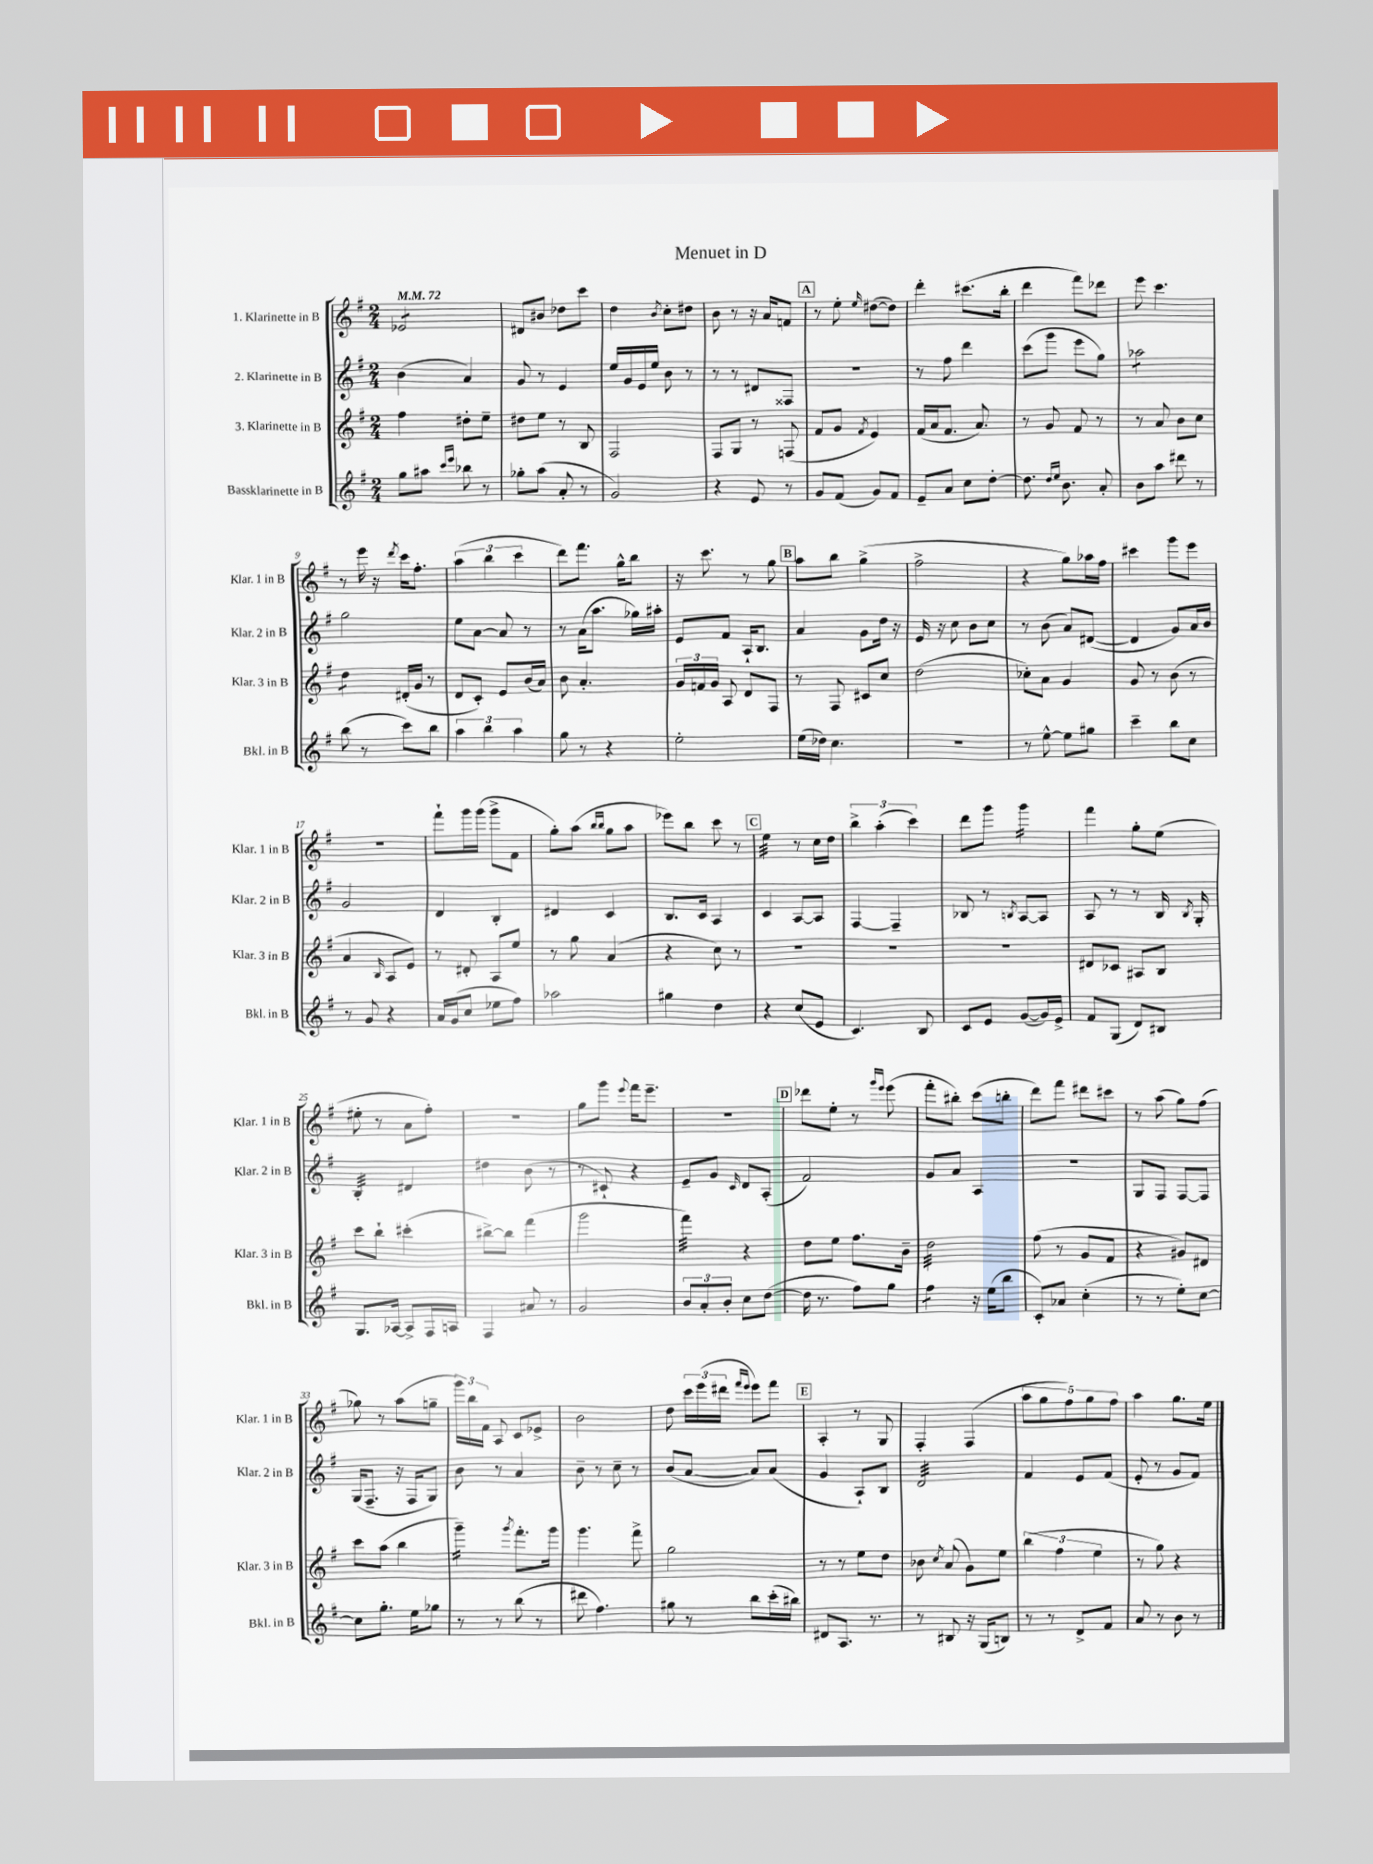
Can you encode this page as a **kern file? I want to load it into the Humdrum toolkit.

**kern	**kern	**kern	**kern
*staff4	*staff3	*staff2	*staff1
*clefG2	*clefG2	*clefG2	*clefG2
*k[f#]	*k[f#]	*k[f#]	*k[f#]
*M2/4	*M2/4	*M2/4	*M2/4
*MM72	*MM72	*MM72	*MM72
8gg	4ff#	(4b	2e-
8aa#	.	.	.
16qqccc	.	.	.
16qqeee	.	.	.
8bb-	8dd#'	4a)	.
8r	8ee~	.	.
=	=	=	=
8gg-'	8dd#	8g	8d#
(8aa	8ee	8r	8b#
8a'	8r	4e	8dd-
8r	8B	.	8ccc
=	=	=	=
2g)	2F#	16ee	4dd
.	.	16g	.
.	.	16e	.
.	.	16ee	.
.	.	.	8qb
.	.	8b	8cc'
.	.	8r	8dd#
=	=	=	=
4r	8F#	8r	8b
.	8G	8r	8r
8e	8r	8d#	16r
.	.	.	16a
8r	(8F	8F##	8f
=	=	=	=
8g	8f#	2r	8r
(8f#	8g	.	8ee'
.	8qf#	.	16qqee
8g)	4e)	.	([8dd#
8f#	.	.	8dd#])
=	=	=	=
8e~	(16f#	8r	4ddd'
.	16a	.	.
8a	8.f#	8ff#	.
8cc	.	4ddd	(8.ccc#
.	8.a)	.	.
[8dd'	.	.	.
.	.	.	16bb'
=	=	=	=
8.dd]	8r	(8ccc	4ddd
.	8g	8ggg	.
16qqdd	.	.	.
16qqee	.	.	.
8.b	.	.	.
.	8f#	8eee	8fff#)
8a'	8r	8gg)	8ddd-
=	=	=	=
8b	8r	2aa-	8eee
8aa	8a	.	4.ccc
8ddd#	8b	.	.
8r	8cc	.	.
=	=	=	=
(8bb	4dd	2gg	8r
8r	.	.	16eee
.	.	.	16r
.	.	.	8qddd
8ccc)	(16d#'	.	16ccc
.	16g	.	8.ff#'
8bb	8r	.	.
=	=	=	=
6aa	8d	8ee	(6aa
.	8c')	[8a	.
6bb	.	.	6bb
.	8e	8a]	.
6aa	.	.	6ccc
.	(16b	8r	.
.	16a)	.	.
=	=	=	=
8gg	8b	8r	8ddd)
8r	4.a'	(16a	8.fff#
.	.	8.aa	.
4r	.	.	.
.	.	.	16gg^^
.	.	16gg-)	8bb
.	.	16aa#'	.
=	=	=	=
2ee'	24g	8e	16r
.	24f	.	.
.	.	.	8.ccc
.	24g	.	.
.	8A	8f#	.
.	8d	16A`	8r
.	.	8.B	.
.	8F#	.	8gg
=	=	=	=
(16ee	8r	4a	8aa
16dd-)	.	.	.
4.cc	8F#	.	8bb
.	8c#	8g	(4gg^
.	8cc	16dd	.
.	.	16r	.
=	=	=	=
2r	(2dd	16e	2ff#^
.	.	16r	.
.	.	8cc	.
.	.	8b	.
.	.	8cc	.
=	=	=	=
8r	8cc-')	8r	4r
[8ee^^	8a	(8b	.
8ee]	4g	8a)	8gg)
8gg#	.	([8d#	16aa-
.	.	.	16ff#
=	=	=	=
4ccc~	8g	4d#]	4ccc#
.	8r	.	.
8bb	(8b	8g)	8ggg
8cc	8r	16a	8eee
.	.	16b	.
=	=	=	=
8r	4a	2g	2r
8g	.	.	.
.	16qqB	.	.
4r	8A	.	.
.	8e)	.	.
=	=	=	=
16a	8r	4d	8fff#`
(16g	.	.	.
8cc	8d#'	.	16ggg
.	.	.	(16ggg
8ee-	8A	4B'	8ggg^
8ff#)	8ee	.	8f#
=	=	=	=
2aa-	8r	4d#	8gg')
.	8gg	.	(8aa
.	.	.	16qqbb
.	.	.	16qqbb
.	(4a	4c	8gg
.	.	.	8aa
=	=	=	=
4gg#	4r	8.B	8eee-)
.	.	.	8bb
.	.	16c	.
4dd	8cc)	4A	8ccc
.	8r	.	8r
=	=	=	=
4r	2r	4c	4ee
(8cc	.	[8A	8r
8e	.	8A]	16cc
.	.	.	16dd
=	=	=	=
4.c)	2r	[4F#	6bb^
.	.	.	(6aa'
.	.	4F#~]	.
.	.	.	6ccc)
8B	.	.	.
=	=	=	=
8c	2r	8B-	8ddd
8e	.	8r	8ggg
.	.	8qB	.
([8g	.	[8A	4ggg
16g])	.	8A]	.
16e^	.	.	.
=	=	=	=
8f#	8d#	8A	4fff#
(8G	8c-	8r	.
8d)	8A#	8r	8gg'
8B#	8B	16B	(8ee
.	.	8qB	.
.	.	16G'	.
=	=	=	=
8.G	8ccc	4B'	8ee#'
.	8bb`	.	8r
[16A-	.	.	.
8A-^]	(4ccc#'	4d#	8a
16F#	.	.	8ff#')
16A	.	.	.
=	=	=	=
4F#	[8bb#^)	4dd#	2r
.	8bb#]	.	.
8a#	(4fff#	(8b	.
8r	.	8r	.
=	=	=	=
2g	2ggg	8r	8gg
.	.	8c#`)	8ggg
.	.	.	8qqeee
.	.	4r	16fff#
.	.	.	8.eee~
=	=	=	=
12b	4fff#)	8e~	2r
12a'	.	.	.
.	.	8g	.
12b'	.	.	.
.	.	16qqc	.
8cc	4r	8d	.
([8dd	.	(8A'	.
=	=	=	=
16dd]	8dd	2f#)	8ddd-
8.r	.	.	.
.	8ee	.	8ee'
8ff#)	8.ff#	.	8r
.	.	.	16qqggg
.	.	.	16qqeee
8gg	.	.	(8eee
.	16b~	.	.
=	=	=	=
4ff#	2dd	8g	8fff#'
.	.	8a	8bb#')
16r	.	4A	(8ccc
(16ee	.	.	.
8bb	.	.	8bb'
=	=	=	=
8c')	(8ff#	2r	8ddd)
8a-	8r	.	8fff#
(4cc'	8g	.	8ddd#
.	8f#	.	8ccc#
=	=	=	=
8r	4r	8G	8r
8r	.	8F#	(8aa
8ee')	8g#)	[8F#	8gg)
[8cc	8d#	8F#]	(8ff#
=	=	=	=
8cc]	8ccc	(16G	8gg-)
.	.	8.F#~	.
8.gg'	(8aa	.	8r
.	4bb	16r	(8aa
16ee	.	16F#	.
8gg-	.	8G)	8gg~
=	=	=	=
8r	4ggg~)	8b	24ggg)
.	.	.	24bb
.	.	.	24f#
8r	.	8r	8A
.	8qggg	.	.
(8bb	8.fff#'	4a	8c
8r	.	.	8e-^
.	16ggg	.	.
=	=	=	=
8ddd#	4.ggg	8b~	2b
4.ff#)	.	8r	.
.	.	8cc~	.
.	8fff#^	8r	.
=	=	=	=
8gg#	2gg	(8b	8dd
8r	.	[8a	24ccc
.	.	.	(24eee
.	.	.	24ddd#
.	.	.	16qqfff#
.	.	.	16qqeee
8bb	.	8a])	8eee)
(16ccc'	.	(8a	8fff#
16bb#)	.	.	.
=	=	=	=
8d#	8r	4g	4A'
8.A	8r	.	.
.	8ee	8A`)	8r
8.r	.	.	.
.	8dd	8B	8G
=	=	=	=
8r	8b-	2d	4F#'
.	8qcc	.	.
8B#	(8a	.	.
16r	8g)	.	(4F#
(16G	.	.	.
8B)	8ee	.	.
=	=	=	=
8r	(6bb	4f#	10aa
.	.	.	10gg
8r	.	.	.
.	6ff#	.	.
.	.	.	10ff#)
8d^	.	8e	.
.	.	.	10gg
.	6ee	.	.
8f#	.	(8f#	.
.	.	.	10ff#
=	=	=	=
8a	8r	8e'	4aa
8r	8gg)	8r	.
8b	4r	8g	8.gg
8r	.	8f#)	.
.	.	.	16ee
==	==	==	==
*-	*-	*-	*-
